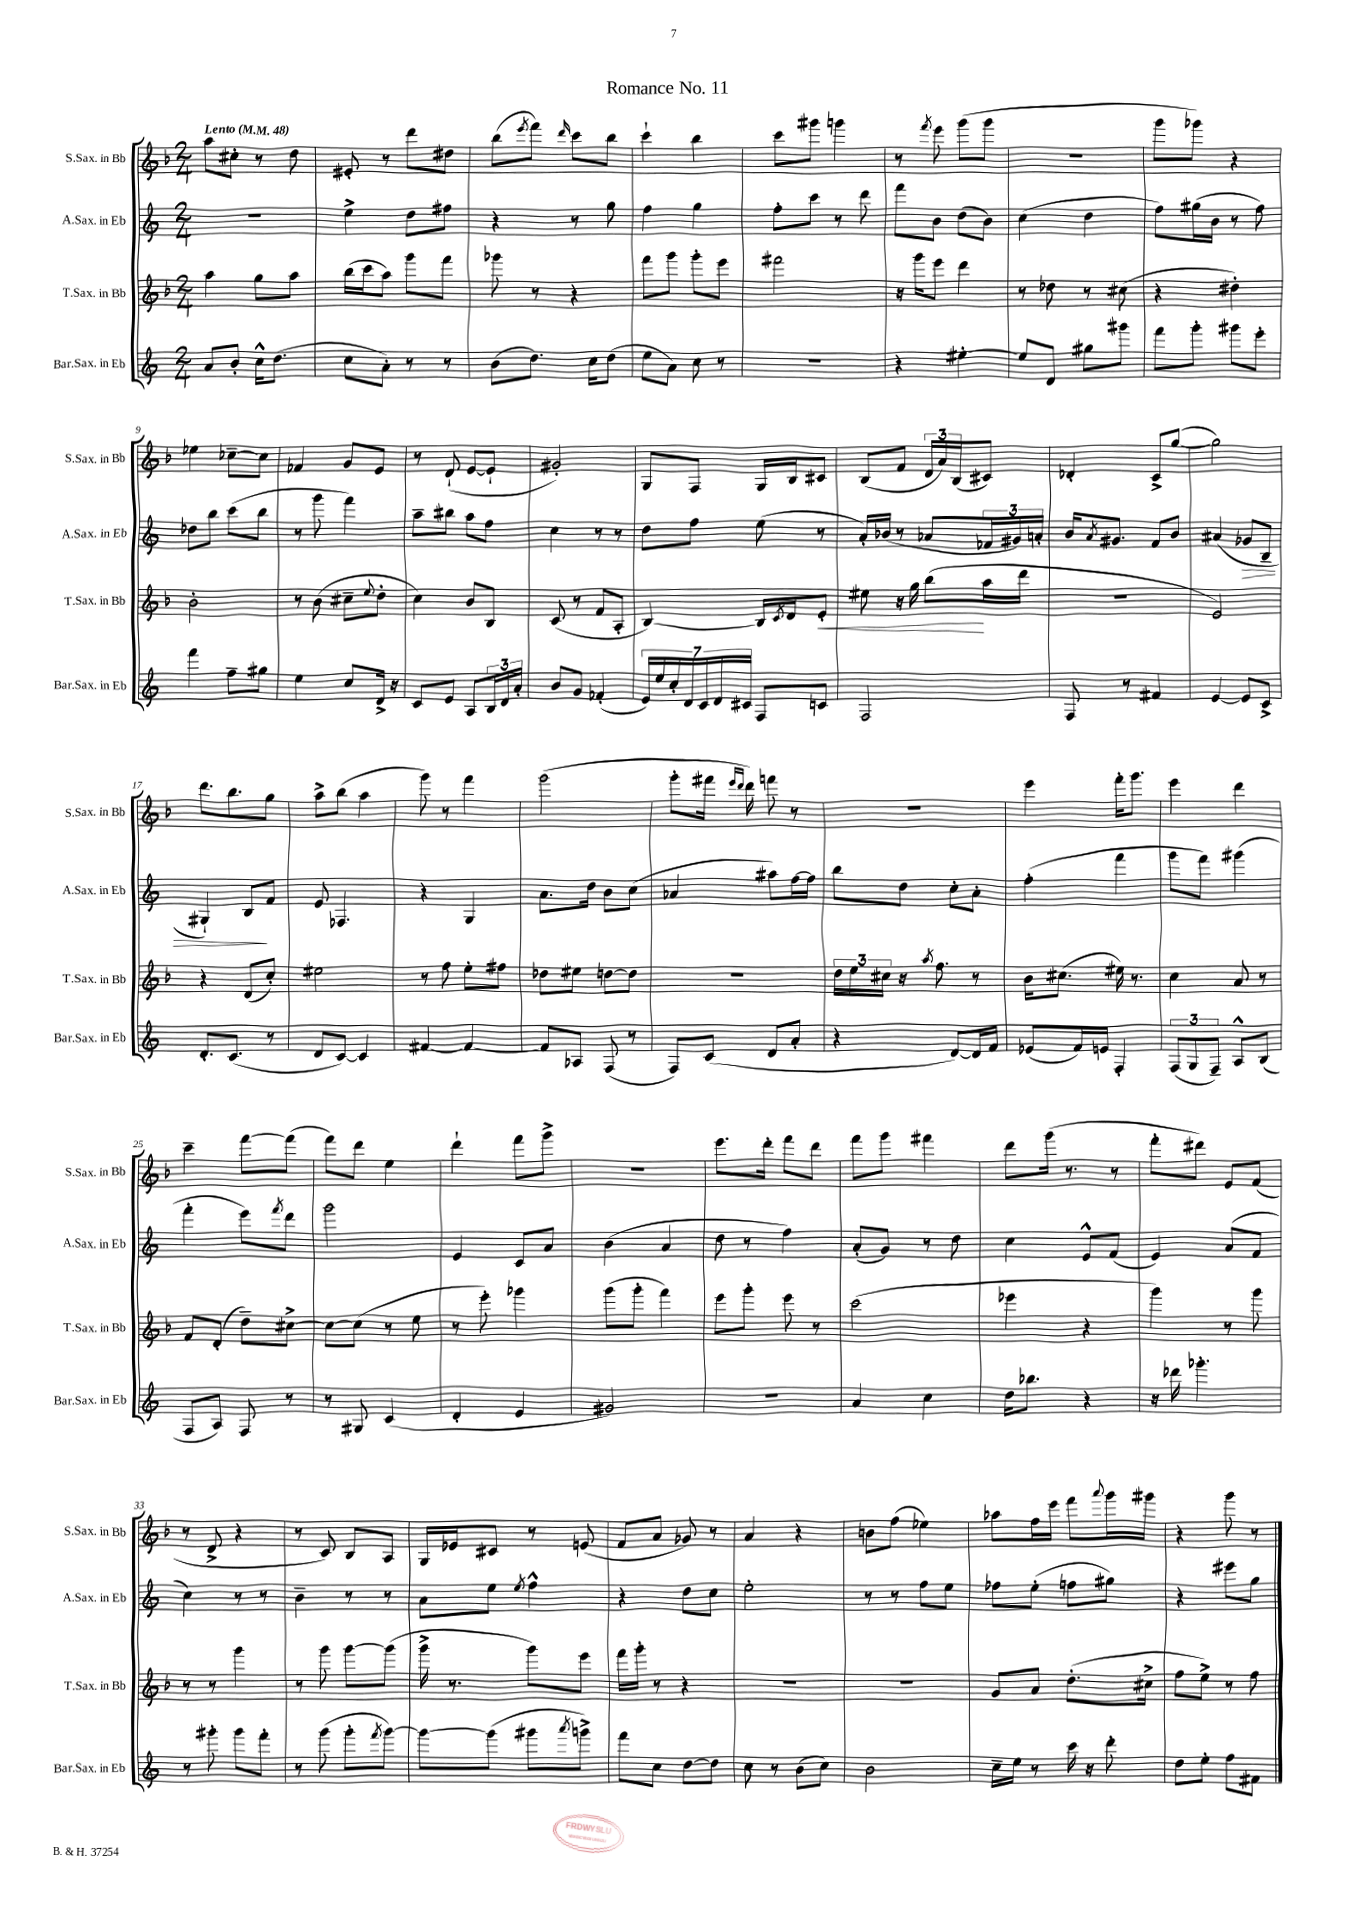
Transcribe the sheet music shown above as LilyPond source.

\header { title = "Romance No. 11" }
<<
\new StaffGroup <<
\new Staff = "s0" \with { instrumentName = "S.Sax. in Bb" shortInstrumentName = "S.Sax. in Bb" } {
    \clef treble \key f \major \numericTimeSignature \time 2/4 \tempo "Lento" 4 = 48
    a''8 cis''8-. r8 d''8 |
    eis'8-. r8 d'''8 dis''8 |
    bes''8( \acciaccatura { e'''8 } f'''8) \grace { d'''16 } c'''8 bes''8 |
    c'''4-! bes''4 |
    c'''8 gis'''8 g'''4 |
    r8 \acciaccatura { f'''8 } e'''8 g'''8( g'''8 |
    R2 |
    g'''8 ges'''8) r4 |
    ees''4 ces''8~-- ces''8 |
    fes'4 g'8 e'8 |
    r8 d'8-!( e'8~ e'8-! |
    gis'2-.) |
    g8 f8 g16 bes16 cis'8 |
    bes8( f'8 \tuplet 3/2 { d'16 a'16) bes16( } cis'8) |
    des'4-. c'8-> g''8~( |
    g''2) |
    d'''8. bes''8. g''8 |
    a''8-> bes''8( a''4 |
    g'''8) r8 f'''4 |
    g'''2( |
    g'''8-. fis'''16 \grace { e'''16 d'''16 } d'''16) f'''8 r8 |
    R2 |
    e'''4 f'''16-. g'''8. |
    e'''4 d'''4 |
    c'''4-- f'''8~ f'''8( |
    f'''8) d'''8 e''4 |
    d'''4-! f'''8 g'''8-> |
    R2 |
    e'''8. d'''16-. f'''8 d'''8 |
    f'''8 g'''8 fis'''4 |
    d'''8 g'''16( r8. r8 |
    f'''8-. dis'''8) e'8 f'8( |
    r8 d'8-> r4 |
    r8 c'8) bes8 a8 |
    g16 ees'16 cis'8 r8 e'8( |
    f'8 a'8 ges'8) r8 |
    a'4 r4 |
    b'8 f''8( ees''4) |
    aes''8 f''16 e'''16 f'''8 \appoggiatura { a'''8 } g'''16 gis'''16 |
    r4 g'''8 r8 \bar "|." |
}
\new Staff = "s1" \with { instrumentName = "A.Sax. in Eb" shortInstrumentName = "A.Sax. in Eb" } {
    \clef treble \key c \major \numericTimeSignature \time 2/4
    r2 |
    e''4-> d''8 fis''8 |
    r4 r8 g''8 |
    f''4 g''4 |
    f''8-. c'''8 r8 d'''8 |
    f'''8 b'8 d''8( b'8) |
    c''4( d''4 |
    f''8) gis''16( b'16 r8 f''8) |
    des''8 b''8 c'''8( b''8 |
    r8 g'''8 f'''4) |
    a''8-- bis''8 a''8 f''8 |
    c''4 r8 r8 |
    d''8 f''8 e''8( r8 |
    a'16-.) bes'16( r8 aes'8 \tuplet 3/2 { fes'16 gis'16) a'16-. } |
    b'16 \acciaccatura { a'8 } gis'8. f'8 b'8 |
    ais'4( ges'8\> b8-- |
    gis4-!) b8\! f'8 |
    e'8 fes4. |
    r4 g4 |
    a'8. d''16 b'8 c''8( |
    aes'4 ais''8) f''16~ f''16 |
    b''8 d''8 c''8-. a'8-. |
    f''4-.( f'''4 |
    g'''8 f'''8) gis'''4( |
    f'''4-. e'''8) \acciaccatura { f'''8 } d'''8 |
    g'''2 |
    e'4 c'8 a'8 |
    b'4( a'4 |
    d''8 r8 f''4) |
    a'8-.( g'8) r8 d''8 |
    c''4 e'8-^ f'8( |
    e'4) a'8( f'8 |
    c''4) r8 r8 |
    b'4-- r8 r8 |
    a'8 e''8 \acciaccatura { e''8 } f''4-^ |
    r4 d''8 c''8 |
    e''2-. |
    r8 r8 f''8 e''8 |
    fes''8 e''8-.( f''8 gis''8) |
    r4 eis'''8 g''8 \bar "|." |
}
\new Staff = "s2" \with { instrumentName = "T.Sax. in Bb" shortInstrumentName = "T.Sax. in Bb" } {
    \clef treble \key f \major \numericTimeSignature \time 2/4
    a''4 g''8 a''8 |
    bes''16( c'''16 a''8) g'''8 f'''8 |
    ges'''8 r8 r4 |
    f'''8 g'''8 g'''8-. e'''8 |
    fis'''2 |
    r16 g'''16 e'''8 d'''4 |
    r8 des''8 r8 cis''8( |
    r4 dis''4-.) |
    bes'2-. |
    r8 bes'8( cis''8-- \appoggiatura { e''8 } d''8-. |
    c''4) bes'8 bes8 |
    c'8( r8 f'8 a8-. |
    bes4~) bes16 \acciaccatura { c'8 } d'16 e'8-.\< |
    eis''8 r16 g''16 bes''8\!( a''16 d'''16 |
    r2 |
    e'2) |
    r4 d'8( c''8-.) |
    eis''2 |
    r8 f''8 e''8-. fis''8 |
    des''8 eis''8 d''8~ d''8 |
    r2 |
    \tuplet 3/2 { d''16 e''16 cis''16 } r16 \acciaccatura { a''8 } f''8. r8 |
    bes'16 cis''8.( eis''16) r8. |
    c''4 a'8 r8 |
    f'8 d'8-.( d''8--) cis''8~-> |
    cis''8~ cis''8( r8 e''8 |
    r8 e'''8-.) ges'''4 |
    g'''8( g'''8-. f'''4) |
    e'''8 g'''8-. e'''8 r8 |
    c'''2( |
    ees'''4 r4 |
    g'''4) r8 g'''8 |
    r8 r8 g'''4 |
    r8 g'''8 g'''8~ g'''8( |
    g'''16-> r8. g'''8) e'''8 |
    f'''16 g'''16-. r8 r4 |
    R2 |
    R2 |
    g'8 a'8 d''8.-.( cis''16-> |
    f''8 e''8->) r8 f''8 \bar "|." |
}
\new Staff = "s3" \with { instrumentName = "Bar.Sax. in Eb" shortInstrumentName = "Bar.Sax. in Eb" } {
    \clef treble \key c \major \numericTimeSignature \time 2/4
    a'8 b'8-. c''16-^ d''8.( |
    c''8 a'8-.) r8 r8 |
    b'8( d''8.) c''16 d''8( |
    e''8 a'8) c''8 r8 |
    R2 |
    r4 eis''4~-. |
    eis''8 d'8 gis''8 gis'''8 |
    f'''8 g'''8-. gis'''8 e'''8-. |
    f'''4 f''8-- gis''8 |
    e''4 c''8 d'16-> r16 |
    c'8 e'8 a8 \tuplet 3/2 { b16 d'16 a'16-. } |
    b'8 g'8 fes'4-.( |
    \tuplet 7/4 { e'16) e''16 c''16-. d'16 c'16 d'16 cis'16 } f8 c'8 |
    f2 |
    f8 r8 fis'4 |
    e'4~ e'8 c'8-> |
    d'8.-. c'8.( r8 |
    d'8 c'8~) c'4 |
    fis'4~ fis'4~ |
    fis'8 aes8 f8( r8 |
    f8) c'8( d'8 a'8-. |
    r4 d'8~) d'16 f'16 |
    ees'8( f'16) e'16 f4-. |
    \tuplet 3/2 { f8( g8 f8--) } a8-^ b8( |
    f8 a8) f8 r8 |
    r8 gis8 c'4( |
    d'4-. e'4 |
    gis'2) |
    R2 |
    a'4 c''4 |
    d''16 bes''8. r4 |
    r16 des'''16 ges'''4.-. |
    r8 gis'''8-. gis'''8 f'''8-. |
    r8 g'''8( g'''8-. \acciaccatura { f'''8 } g'''8~) |
    g'''8~ g'''8( gis'''8 \acciaccatura { a'''8 } g'''8->) |
    f'''8 c''8 d''8~ d''8 |
    c''8 r8 b'8( c''8) |
    b'2 |
    c''16-- e''16 r8 c'''16 r16 d'''8-. |
    d''8 e''8-. f''8 fis'8 \bar "|." |
}
>>
>>
